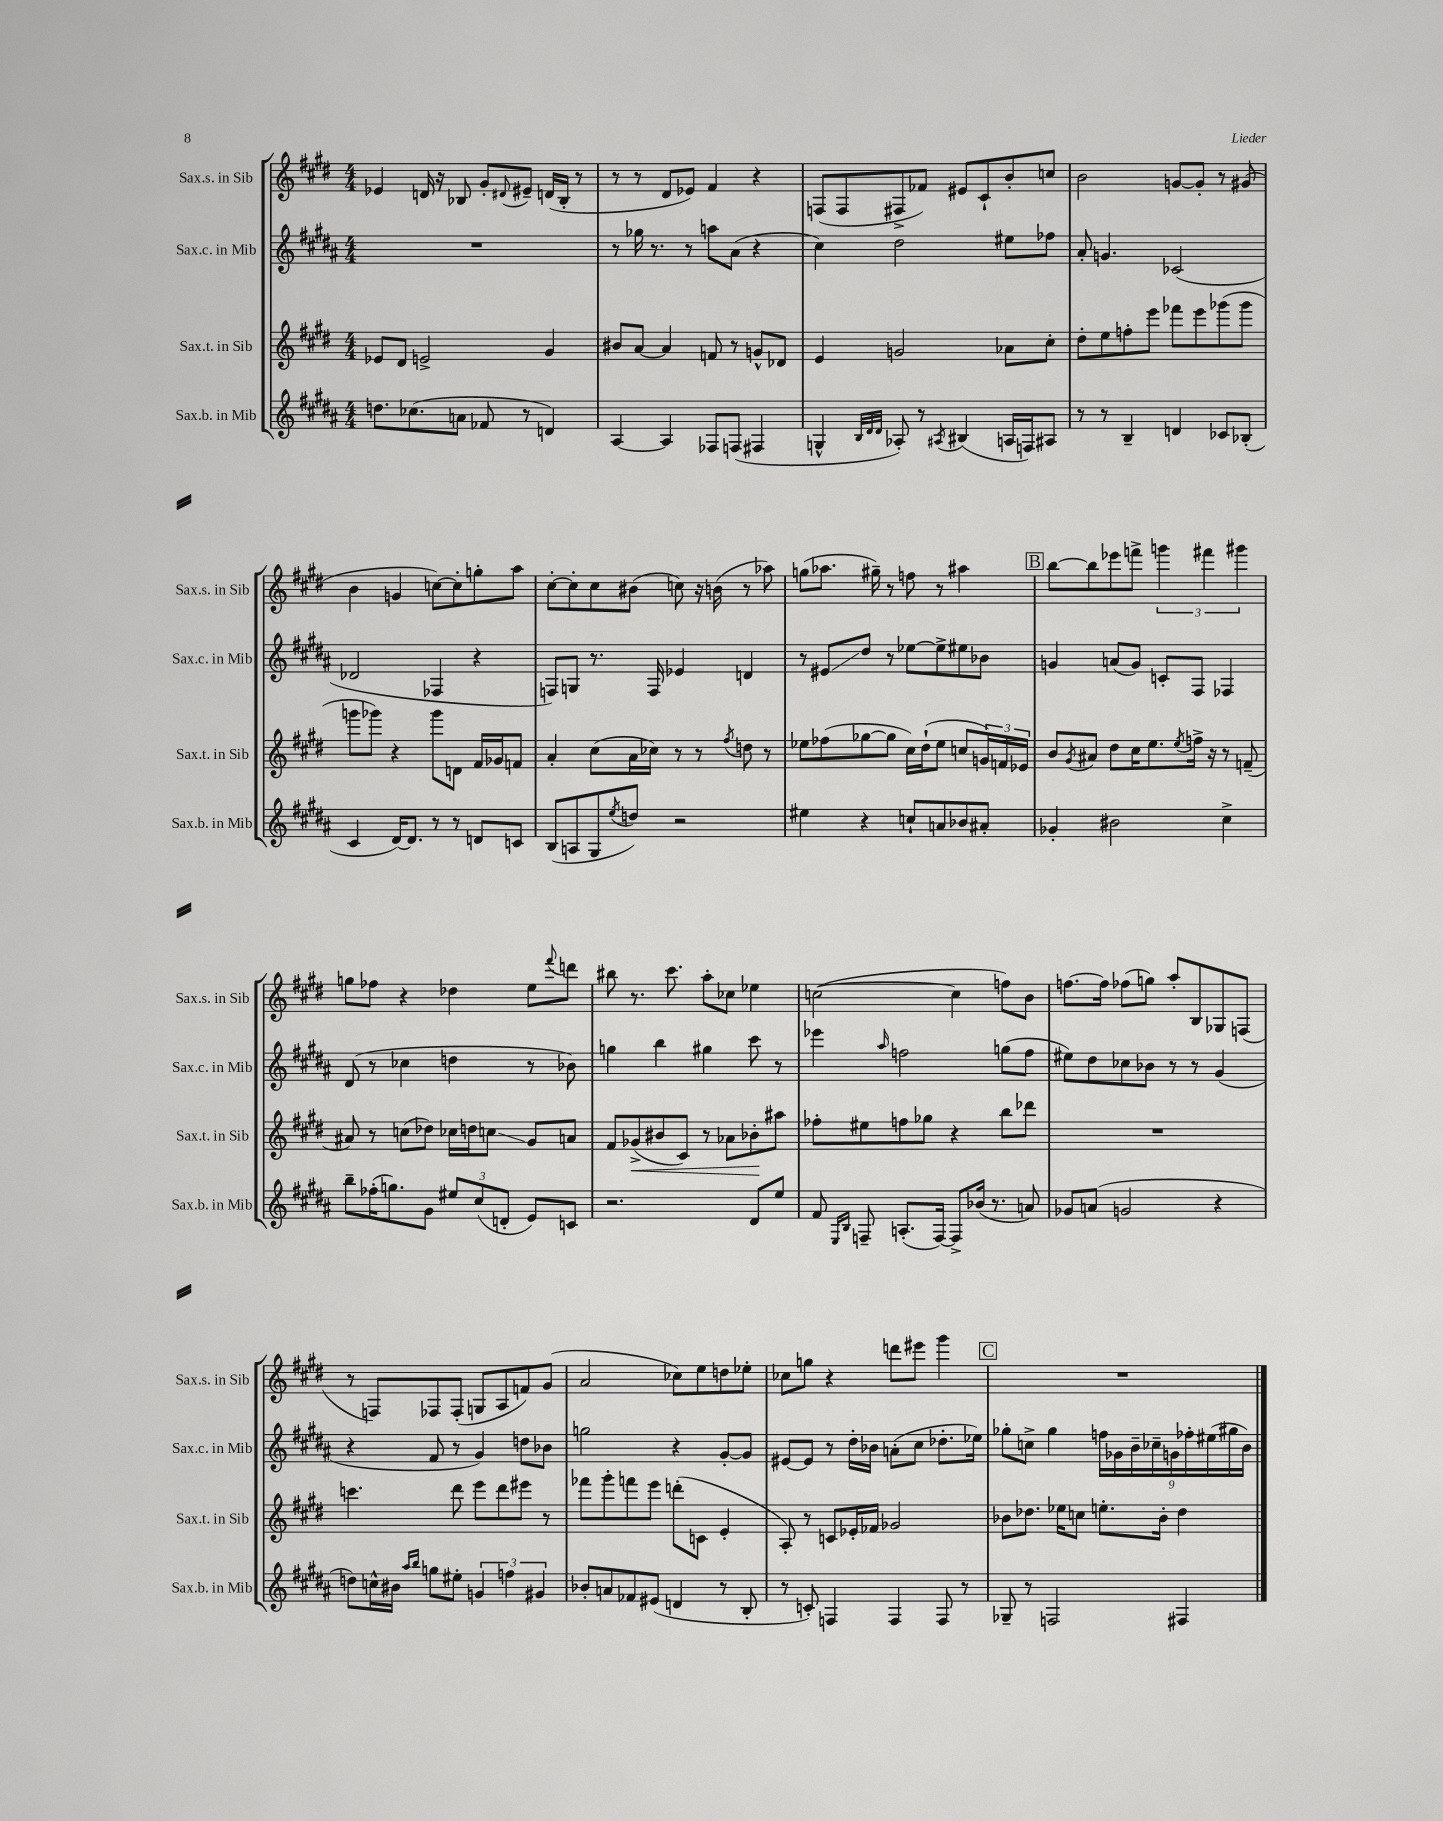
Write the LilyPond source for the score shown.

<<
\new StaffGroup <<
\new Staff = "s0" \with { instrumentName = "Sax.s. in Sib" shortInstrumentName = "Sax.s. in Sib" } {
    \clef treble \key e \major \numericTimeSignature \time 4/4
    ees'4 d'16 r16 bes8 gis'8-. \appoggiatura { dis'8 } eis'8-- d'16( bes16-. r8 |
    r8 r8 dis'8 ees'8) fis'4 r4 |
    f8( f8 fis8-> fes'8) eis'8 cis'8-! b'8-. c''8 |
    b'2 g'8~ g'8-. r8 gis'8( |
    b'4 g'4 c''8~) c''8-. g''8-. a''8 |
    cis''8~-. cis''8-. cis''8 bis'8( c''8) r16 b'16( r8 aes''8) |
    g''8( aes''8. gis''16--) r8 f''8 r8 ais''4 |
    \mark \markup { \box "B" } b''8~ b''8 ees'''8 f'''8-> \tuplet 3/2 { g'''4 fis'''4 gis'''4 } |
    g''8 fes''8 r4 des''4 e''8 \appoggiatura { fis'''8 } d'''8 |
    bis''8 r8. cis'''8. a''8-. ces''8 ees''4 |
    c''2~( c''4 f''8) b'8 |
    f''8.~ f''16 fes''8( g''8) a''8-. b8 ges8 f8( |
    r8 f8) fes8 fes8-.( g8 a8 f'8) gis'8( |
    a'2 ces''8) e''8 d''8 ees''8-. |
    ces''8 g''8 r4 d'''8 eis'''8 gis'''4 |
    \mark \markup { \box "C" } R1 \bar "|." |
}
\new Staff = "s1" \with { instrumentName = "Sax.c. in Mib" shortInstrumentName = "Sax.c. in Mib" } {
    \clef treble \key b \major \numericTimeSignature \time 4/4
    R1 |
    r8 ges''16 r8. r8 a''8 ais'8( r4 |
    cis''4) dis''2 eis''8 fes''8 |
    ais'8-. g'4. ces'2( |
    des'2 fes4 r4 |
    f8) g8 r8. f16 ees'4 d'4 |
    r8 eis'8\glissando dis''8 r8 ees''8~ ees''8-> eis''8 bes'8 |
    \mark \markup { \box "B" } g'4 a'8( g'8) c'8-. fis8 fes4 |
    dis'8( r8 ces''4 d''4 r8 bes'8) |
    g''4 b''4 gis''4 cis'''8 r8 |
    ees'''4 \grace { ais''16 } f''2 g''8( f''8 |
    eis''8) dis''8 ces''8 bes'8 r8 r8 gis'4( |
    r4 fis'8 r8 gis'4) d''8 bes'8 |
    g''2 r4 gis'8~-. gis'8 |
    eis'8~ eis'8 r8 dis''16-. bes'16 a'8-.( cis''8 des''8.-. ees''16) |
    \mark \markup { \box "C" } ges''8-. c''8-> ges''4 \tuplet 9/8 { f''16 ges'16 b'16-- ces''16-- g'16 fes''16-. eis''16( gis''16 b'16) } \bar "|." |
}
\new Staff = "s2" \with { instrumentName = "Sax.t. in Sib" shortInstrumentName = "Sax.t. in Sib" } {
    \clef treble \key e \major \numericTimeSignature \time 4/4
    ees'8 dis'8 e'2-> gis'4 |
    bis'8 a'8~ a'4 f'8 r8 g'8-^ des'8 |
    e'4 g'2 aes'8 cis''8-. |
    dis''8-. e''8 f''8-. e'''8 fes'''8 e'''8 ges'''8( ges'''8 |
    g'''8 ges'''8) r4 ges'''8 d'8 fis'16 ges'16 f'8 |
    a'4-. cis''8( a'16 ces''16) r8 r8 \acciaccatura { fis''8 } d''8 r8 |
    ees''8 fes''8( ges''8~ ges''8 cis''16) dis''16-!( ees''8 c''8 \tuplet 3/2 { g'16) f'16 ees'16 } |
    \mark \markup { \box "B" } b'8 \acciaccatura { gis'8 } ais'8 dis''8 cis''16 e''8. \acciaccatura { e''8 } f''16-> r16 r8 f'8--( |
    ais'8) r8 c''8( des''8) ces''16 d''16 c''8\glissando gis'8 a'8 |
    fis'8 ges'8->\<( bis'8 cis'8) r8 aes'8 bes'8-.\! ais''8 |
    fes''8-. eis''8 f''8 ges''8 r4 b''8 des'''8 |
    R1 |
    c'''4. dis'''8 e'''8 dis'''8 eis'''8 r8 |
    fes'''8 gis'''8-. f'''8 e'''8 d'''8-.( c'8 e'4-. |
    a8-.) r8 c'8 ees'16-. fes'16 ges'2 |
    \mark \markup { \box "C" } bes'8 des''8. ees''16 c''8 e''8.-. bes'16-. des''4 \bar "|." |
}
\new Staff = "s3" \with { instrumentName = "Sax.b. in Mib" shortInstrumentName = "Sax.b. in Mib" } {
    \clef treble \key b \major \numericTimeSignature \time 4/4
    d''8. ces''8.( a'8 fes'8 r8 d'4) |
    ais4~ ais4 fes8 f8( fis4 |
    g4-^ \grace { b32 dis'32 dis'32 } aes8-.) r8 \acciaccatura { ais8 } bis4( a16 f16) ais8 |
    r8 r8 b4-- d'4 ces'8 bes8-.( |
    cis'4 dis'16~) dis'8. r8 r8 d'8 c'8 |
    b8( a8 gis8 \acciaccatura { e''8 } d''8) r2 |
    eis''4 r4 c''8-! a'8 bes'8 ais'8-. |
    \mark \markup { \box "B" } ges'4-. bis'2 cis''4-> |
    b''8-- fes''16-.( g''8.) gis'8 \tuplet 3/2 { eis''8 cis''8( d'8-. } e'8) c'8 |
    r2. dis'8 e''8 |
    fis'8 \grace { e16 b16 } f8-- a8.-.( f16~) f8-> bes'16( r8. a'8) |
    ges'8 a'8( g'2 r4 |
    d''8) c''16-^ bis'16 \grace { ais''16 b''16 } g''8 eis''8-. \tuplet 3/2 { g'4 f''4 gis'4 } |
    bes'8-. a'8 fes'8 eis'8( d'4 r8 b8-. |
    r8 c'8-.) f4 f4 f8 r8 |
    \mark \markup { \box "C" } ges8-- r8 f2 fis4 \bar "|." |
}
>>
>>
\layout { \context { \Score \remove "Bar_number_engraver" } }
